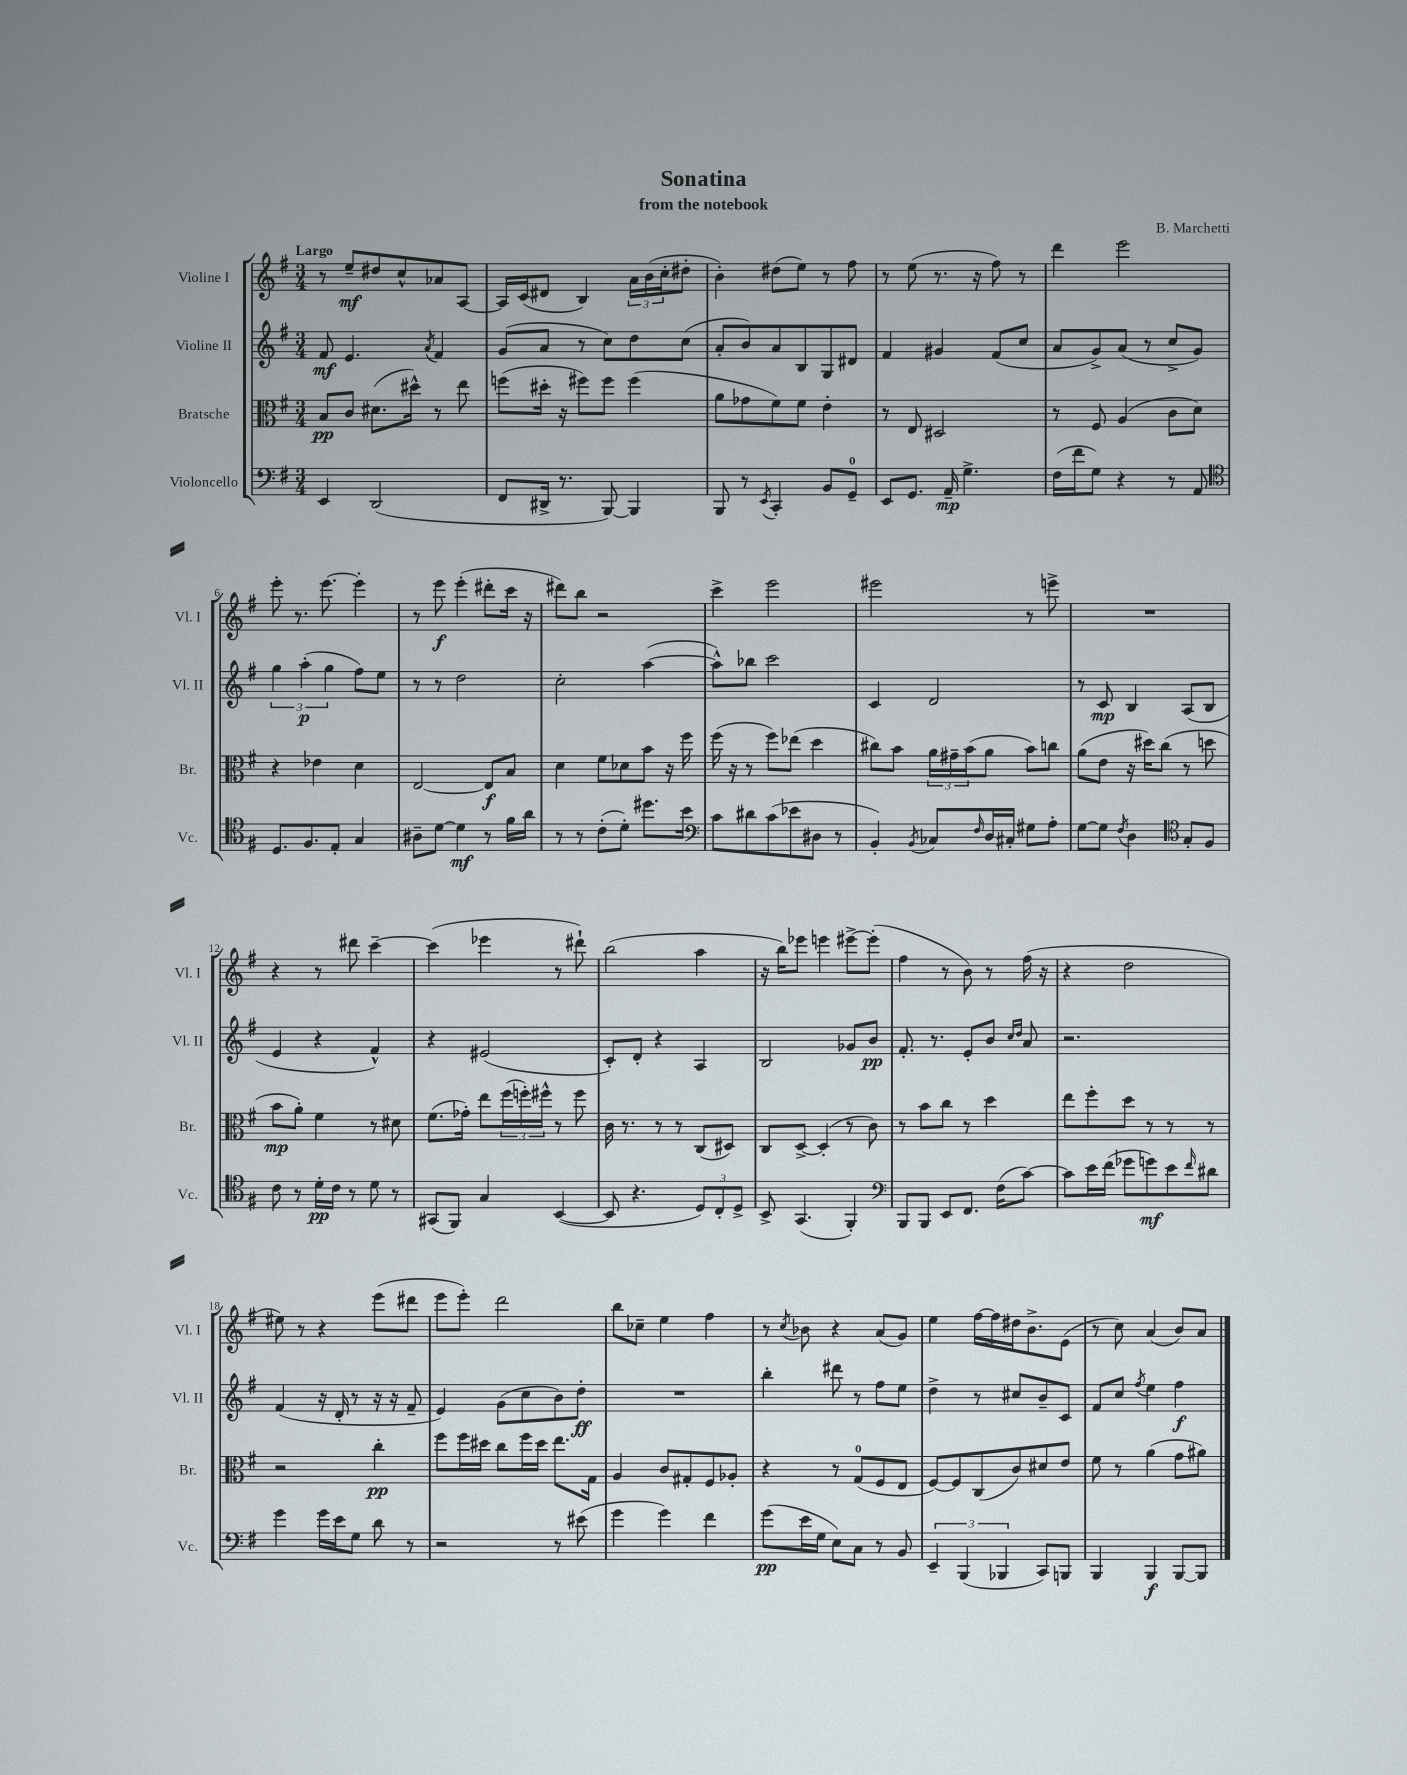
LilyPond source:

\header { title = "Sonatina" composer = "B. Marchetti" subtitle = "from the notebook" }
<<
\new StaffGroup <<
\new Staff = "s0" \with { instrumentName = "Violine I" shortInstrumentName = "Vl. I" } {
    \clef treble \key g \major \numericTimeSignature \time 3/4 \tempo "Largo"
    r8 e''8--\mf dis''8 c''8-^ aes'8 a8~ |
    a16 c'16( dis'8 b4) \tuplet 3/2 { a'16 b'16( c''16-. } dis''8-. |
    b'4-.) dis''8( e''8) r8 fis''8 |
    r8 e''8( r8. r16 fis''8) r8 |
    d'''4 e'''2 |
    e'''8-. r8. e'''8.~ e'''4-. |
    r8 e'''8\f e'''4-.( dis'''8-. c'''16 r16 |
    dis'''8) b''8 r2 |
    c'''4-> e'''2 |
    eis'''2 r8 e'''8-> |
    R2. |
    r4 r8 dis'''8 c'''4~-- |
    c'''4( ees'''4 r8 dis'''8-!) |
    b''2( a''4 |
    r16 b''16) ees'''8 e'''4 eis'''8~-> eis'''8-.( |
    fis''4 r8 b'8) r8 fis''16( r16 |
    r4 d''2 |
    eis''8) r8 r4 e'''8( dis'''8 |
    e'''8 e'''8-.) d'''2 |
    b''8 ces''8-- e''4 fis''4 |
    r8 \acciaccatura { c''8 } bes'8 r4 a'8( g'8) |
    e''4 fis''16~ fis''16 dis''16 b'8.-> e'8( |
    r8 c''8) a'4( b'8) a'8 \bar "|." |
}
\new Staff = "s1" \with { instrumentName = "Violine II" shortInstrumentName = "Vl. II" } {
    \clef treble \key g \major \numericTimeSignature \time 3/4
    fis'8\mf e'4. \acciaccatura { a'8 } fis'4 |
    g'8( a'8 r8 c''8) d''8 c''8( |
    a'8-. b'8) a'8 b8 g8 dis'8 |
    fis'4 gis'4 fis'8( c''8 |
    a'8 g'8->) a'8( r8 c''8-> g'8) |
    \tuplet 3/2 { g''4 a''4-.\p( g''4 } fis''8) e''8 |
    r8 r8 d''2 |
    c''2-. a''4~( |
    a''8-^) bes''8 c'''2 |
    c'4 d'2 |
    r8 c'8\mp b4 a8( b8 |
    e'4 r4 fis'4-^) |
    r4 eis'2( |
    c'8-.) d'8-. r4 a4 |
    b2 ges'8 b'8\pp |
    fis'8.-. r8. e'8-. b'8 \grace { c''16 d''16 } a'8 |
    r2. |
    fis'4( r16 d'16-. r8 r16 r16 fis'8-- |
    e'4) g'8( c''8 b'8) d''8-.\ff |
    R2. |
    b''4-. dis'''8 r8 fis''8 e''8 |
    d''4-> r8 cis''8 b'8-- c'8 |
    fis'8 c''8 \acciaccatura { fis''8 } e''4 fis''4\f \bar "|." |
}
\new Staff = "s2" \with { instrumentName = "Bratsche" shortInstrumentName = "Br." } {
    \clef alto \key g \major \numericTimeSignature \time 3/4
    b8\pp c'8 dis'8.( dis''16-^) r8 e''8 |
    f''8( dis''16-. r16 fis''8) fis''8 fis''4( |
    a'8 ges'8 fis'8) fis'8 e'4-. |
    r8 e8 dis2 |
    r8 fis8 a4( c'8 d'8) |
    r4 ees'4 d'4 |
    e2~ e8\f b8 |
    d'4 fis'8 des'8 b'8 r16 fis''16 |
    fis''16( r16 r8 fis''8) ees''8( d''4 |
    cis''8) b'8 \tuplet 3/2 { a'16 gis'16-- b'16( } a'8 b'8) c''8 |
    a'8( e'8 r16 dis''16) c''8( r8 d''8 |
    b'8\mp a'8-.) fis'4 r8 dis'8 |
    fis'8.( ges'16-.) e''8 \tuplet 3/2 { fis''16( f''16-.) fis''16-^ } r8 fis''8 |
    c'16 r8. r8 r8 c8( dis8) |
    c8 d8~-> d4-.( r8 c'8) |
    r8 b'8 c''8 r8 d''4 |
    e''8 fis''8-. d''8 r8 r8 r8 |
    r2 c''4-.\pp |
    fis''8 fis''16 dis''16 c''8 fis''16 dis''16 e''8. g16 |
    a4 c'8 gis8-. fis8 aes8-. |
    r4 r8 g8-0( fis8 e8 |
    fis8~) fis8 c8( c'8) dis'8 e'8 |
    fis'8 r8 a'4( g'8 ais'8) \bar "|." |
}
\new Staff = "s3" \with { instrumentName = "Violoncello" shortInstrumentName = "Vc." } {
    \clef bass \key g \major \numericTimeSignature \time 3/4
    e,4 d,2( |
    fis,8 dis,16-> r8. b,,8~) b,,4 |
    b,,8 r8 \acciaccatura { e,8 } c,4-. b,8 g,8-0-- |
    e,8 g,8. a,16--\mp g4.-> |
    fis16( fis'16 g8) r4 r8 a,8 |
    \clef tenor d8. fis8. e8-. g4 |
    ais8-- d'8~ d'4\mf r8 fis'16 a'16 |
    r8 r8 c'8-.( d'8-.) dis''8. b'16 |
    \clef bass c'8 dis'8 c'8( ees'8 dis8 r8 |
    b,4-.) \acciaccatura { b,8 } ces8 \grace { fis16 } d16 cis16-. gis8 a8-. |
    g8~ g8 \acciaccatura { fis8 } d4 \clef tenor g8-. fis8 |
    c'8 r8 d'16-.\pp c'16 r8 d'8 r8 |
    gis,8( fis,8) g4 b,4~( |
    b,8 r4. \tuplet 3/2 { d8) c8-. d8-> } |
    b,8-> g,4.( fis,4-.) |
    \clef bass b,,8 b,,8 e,8 fis,8. fis16( c'8~) |
    c'8 e'16 fis'16( ges'8 g'8\mf) e'8 \grace { fis'16 } dis'8 |
    g'4 g'16 e'16 g8 d'8 r8 |
    r2 r8 eis'8( |
    g'4 g'4) fis'4 |
    g'8\pp( e'16 g16 e8) c8 r8 b,8 |
    \tuplet 3/2 { e,4-- b,,4( bes,,4 } c,8) b,,8 |
    b,,4 b,,4\f b,,8~ b,,8 \bar "|." |
}
>>
>>
